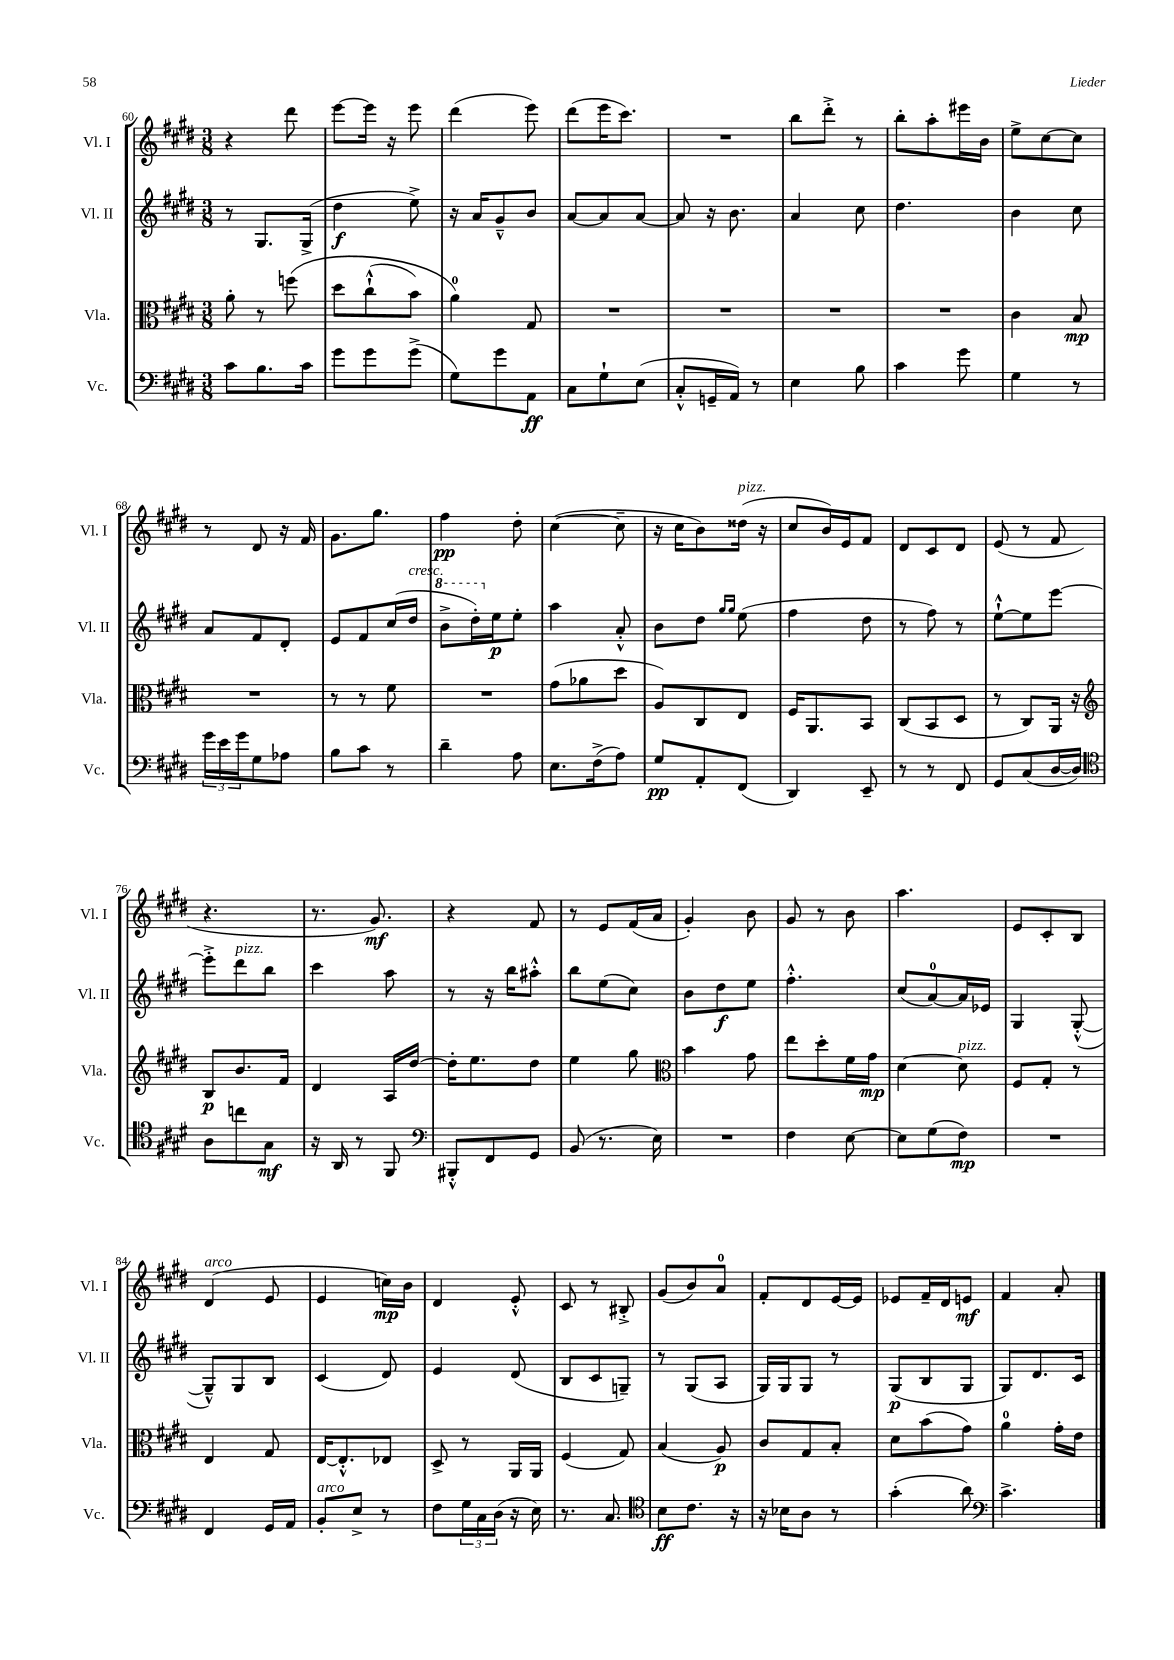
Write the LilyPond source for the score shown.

<<
\new StaffGroup <<
\new Staff = "s0" \with { instrumentName = "Vl. I" shortInstrumentName = "Vl. I" } {
    \clef treble \key e \major \numericTimeSignature \time 3/8
    r4 dis'''8 |
    e'''8~ e'''16 r16 e'''8 |
    dis'''4( e'''8) |
    dis'''8( e'''16 cis'''8.) |
    R4. |
    b''8 dis'''8-.-> r8 |
    b''8-. a''8-. eis'''16 b'16 |
    e''8-> cis''8~ cis''8 |
    r8 dis'8 r16 fis'16 |
    gis'8. gis''8. |
    fis''4\pp dis''8-. |
    cis''4~( cis''8-- |
    r16 cis''16 b'8) disis''16^\markup { \italic "pizz." }( r16 |
    cis''8 b'16) e'16 fis'8 |
    dis'8 cis'8 dis'8 |
    e'8( r8 fis'8 |
    r4. |
    r8. gis'8.\mf) |
    r4 fis'8 |
    r8 e'8 fis'16( a'16 |
    gis'4-.) b'8 |
    gis'8 r8 b'8 |
    a''4. |
    e'8 cis'8-. b8 |
    dis'4^\markup { \italic "arco" }( e'8 |
    e'4 c''16\mp) b'16 |
    dis'4 e'8-.-^ |
    cis'8 r8 bis8-.-> |
    gis'8( b'8) a'8-0 |
    fis'8-. dis'8 e'16~ e'16 |
    ees'8 fis'16-- dis'16 e'8\mf |
    fis'4 a'8-. \bar "|." |
}
\new Staff = "s1" \with { instrumentName = "Vl. II" shortInstrumentName = "Vl. II" } {
    \clef treble \key e \major \numericTimeSignature \time 3/8
    r8 gis8. gis16->( |
    dis''4\f e''8->) |
    r16 a'16 gis'8---^ b'8 |
    a'8~ a'8 a'8~ |
    a'8 r16 b'8. |
    a'4 cis''8 |
    dis''4. |
    b'4 cis''8 |
    a'8 fis'8 dis'8-. |
    e'8 fis'8 cis''16( dis''16^\markup { \italic "cresc." } |
    \ottava #1 b''8-> dis'''16-.) \ottava #0 e''16\p e''8-. |
    a''4 a'8-.-^ |
    b'8 dis''8 \grace { gis''16 gis''16 } e''8( |
    fis''4 dis''8 |
    r8 fis''8) r8 |
    e''8~-!-^ e''8 e'''8~ |
    e'''8-.-> dis'''8^\markup { \italic "pizz." } b''8 |
    cis'''4 a''8 |
    r8 r16 b''16 ais''8-.-^ |
    b''8 e''8( cis''8) |
    b'8 dis''8\f e''8 |
    fis''4.-.-^ |
    cis''8( a'8-0~) a'16 ees'16 |
    gis4 gis8~-.-^( |
    gis8---^) gis8 b8 |
    cis'4( dis'8) |
    e'4 dis'8( |
    b8 cis'8 g8--) |
    r8 gis8( a8 |
    gis16) gis16 gis8 r8 |
    gis8\p( b8 gis8 |
    gis8) dis'8. cis'16 \bar "|." |
}
\new Staff = "s2" \with { instrumentName = "Vla." shortInstrumentName = "Vla." } {
    \clef alto \key e \major \numericTimeSignature \time 3/8
    a'8-. r8 f''8\( |
    dis''8 cis''8-!-^( b'8) |
    a'4-0\) gis8 |
    R4. |
    R4. |
    R4. |
    R4. |
    cis'4 b8\mp |
    R4. |
    r8 r8 fis'8 |
    R4. |
    gis'8( aes'8 dis''8 |
    a8) cis8 e8 |
    fis16 a,8. b,8 |
    cis8( b,8 dis8 |
    r8 cis8) a,16 r16 |
    \clef treble b8\p b'8. fis'16 |
    dis'4 a16 dis''16~ |
    dis''16-. e''8. dis''8 |
    e''4 gis''8 |
    \clef alto b'4 gis'8 |
    e''8 dis''8-. fis'16 gis'16\mp |
    dis'4~ dis'8^\markup { \italic "pizz." } |
    fis8 gis8-. r8 |
    e4 gis8 |
    e16~ e8.-.-^ ees8 |
    dis8-> r8 a,16 a,16 |
    fis4( gis8) |
    b4( a8\p) |
    cis'8 gis8 b8-. |
    dis'8 b'8( gis'8) |
    a'4-0 gis'16-. e'16 \bar "|." |
}
\new Staff = "s3" \with { instrumentName = "Vc." shortInstrumentName = "Vc." } {
    \clef bass \key e \major \numericTimeSignature \time 3/8
    cis'8 b8. cis'16 |
    gis'8 gis'8 gis'8->( |
    gis8) gis'8 a,8\ff |
    cis8 gis8-! e8( |
    cis8-.-^ g,16-- a,16) r8 |
    e4 b8 |
    cis'4 gis'8 |
    gis4 r8 |
    \tuplet 3/2 { gis'16 e'16 gis'16 } gis8 aes8 |
    b8 cis'8 r8 |
    dis'4-- a8 |
    e8. fis16->( a8) |
    gis8\pp a,8-. fis,8( |
    dis,4) e,8-- |
    r8 r8 fis,8 |
    gis,8 cis8( dis16~ dis16) |
    \clef tenor a8 c''8 gis8\mf |
    r16 a,16 r8 fis,8 |
    \clef bass bis,,8-.-^ fis,8 gis,8 |
    b,8( r8. e16) |
    R4. |
    fis4 e8~ |
    e8 gis8( fis8\mp) |
    R4. |
    fis,4 gis,16 a,16 |
    b,8-.^\markup { \italic "arco" } e8-> r8 |
    fis8 \tuplet 3/2 { gis16 cis16 dis16( } r16 e16) |
    r8. cis8. |
    \clef tenor b8\ff cis'8. r16 |
    r16 bes16 a8 r8 |
    gis'4-.( a'8) |
    \clef bass cis'4.-> \bar "|." |
}
>>
>>
\layout { \context { \Score currentBarNumber = #60 } }
